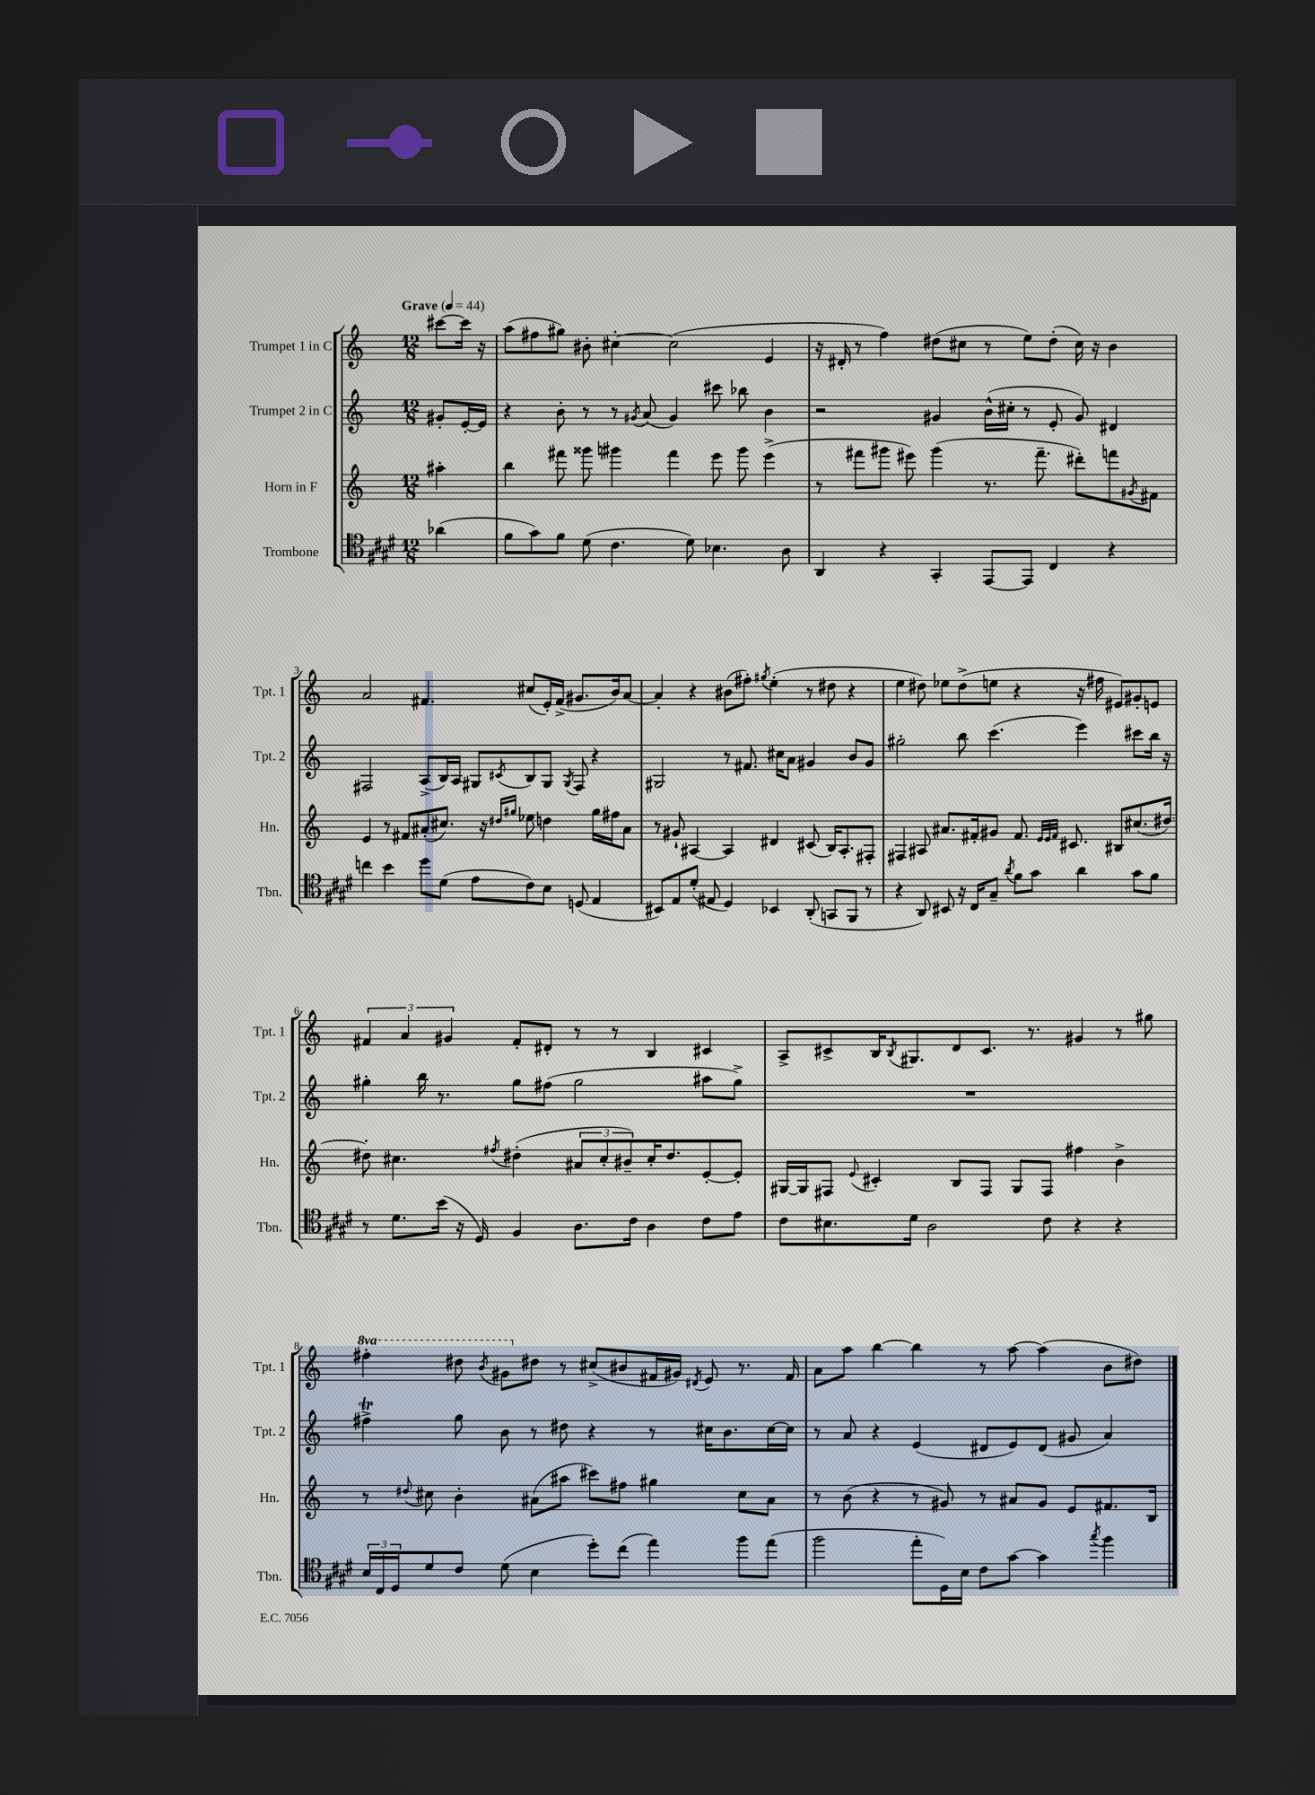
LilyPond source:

<<
\new StaffGroup <<
\new Staff = "s0" \with { instrumentName = "Trumpet 1 in C" shortInstrumentName = "Tpt. 1" } {
    \clef treble \key c \major \numericTimeSignature \time 12/8 \set Staff.ottavationMarkups = #ottavation-simple-ordinals \partial 4 \tempo "Grave" 4 = 44
    cis'''8~ cis'''16 r16 |
    a''8( fis''8 gis''8) bis'8-. cis''4~-. cis''2( e'4 |
    r16 dis'16-. r8 f''4) dis''8( cis''8 r8 e''8) dis''8-.( cis''16) r16 b'4 |
    a'2 fis'4. cis''8( e'16-.) fis'16->( gis'8. b'16) a'8~ |
    a'4-. r4 bis'8( fis''8-.) \acciaccatura { gis''8 } e''4-.( r8 dis''8 r4 |
    e''4 dis''8) ees''8 dis''8->( e''8 r4 r16 fis''16 eis'8) gis'8-. e'8 |
    \tuplet 3/2 { fis'4 a'4 gis'4 } fis'8-. dis'8-. r8 r8 b4 cis'4 |
    a8-> cis'8-> b16 \acciaccatura { b8 } gis8. d'8 cis'8. r8. gis'4 r8 gis''8 |
    \ottava #1 fis'''4-. dis'''8 \acciaccatura { b''8 } gis''8 \ottava #0 dis''8 r8 cis''8->( bis'8 fis'16 gis'16) \acciaccatura { dis'8 } e'8 r8. fis'16 |
    a'8 a''8 b''4~ b''4 r8 a''8~ a''4( b'8 dis''8) \bar "|." |
}
\new Staff = "s1" \with { instrumentName = "Trumpet 2 in C" shortInstrumentName = "Tpt. 2" } {
    \clef treble \key c \major \numericTimeSignature \time 12/8 \partial 4
    gis'8-. e'16~-. e'16 |
    r4 b'8-. r8 r8 \acciaccatura { gis'8 } a'8( gis'4) cis'''8 bes''8 b'4 |
    r2 gis'4 b'16-^( cis''16-. r8 e'8-. gis'8) dis'4 |
    fis2 a8->( b16) a16 gis8 \acciaccatura { cis'8 } b8 gis8 \acciaccatura { gis8 } fis8 r4 |
    gis2 r8 fis'8. cis''16 a'8 gis'4 b'8 gis'8 |
    gis''2-. b''8 c'''4.( e'''4) cis'''8 b''16 r16 |
    gis''4-. b''16 r8. gis''8 fis''8( gis''2 ais''8 gis''8->) |
    R1. |
    fis''4->\trill g''8 b'8 r8 dis''8 r4 r8 cis''16 b'8. cis''16~ cis''16 |
    r8 a'8 r4 e'4( dis'8 e'8) dis'8( gis'8 a'4) \bar "|." |
}
\new Staff = "s2" \with { instrumentName = "Horn in F" shortInstrumentName = "Hn." } {
    \clef treble \key c \major \numericTimeSignature \time 12/8 \partial 4
    ais''4-. |
    b''4 fis'''8 gisis'''8 gis'''4 fis'''4 e'''8 gis'''8 e'''4->( |
    r8 fis'''8 gis'''8 eis'''8) gis'''4( r8. fis'''8.-- dis'''8-.) f'''8 \acciaccatura { gis'8 } fis'8 |
    e'4 r8 fis'8 ais'8-.( cis''8.) r16 \grace { dis''16 gis''16 } ees''8 d''4 gis''16 fis''16 ais'8 |
    r8 gis'8-! ais4~ ais4 dis'4 cis'8( b16) ais8.-. fis8-. |
    fis4 ais8 ais'8. fis'16-. gis'8 fis'8. \grace { e'32 e'32 fis'32 } cis'8. bis8 cis''8.( dis''16~) |
    dis''8-. cis''4. \acciaccatura { fis''8 } dis''4-.( \tuplet 3/2 { ais'8 cis''8-. bis'8--) } cis''16-. dis''8. e'8~-. e'8-. |
    gis16~ gis16 fis8 \appoggiatura { e'8 } cis'4-. b8 fis8 gis8 fis8 fis''4 b'4-> |
    r8 \appoggiatura { dis''8 } cis''8 b'4-. ais'8( ais''8 cis'''8) fis''8 gis''4 cis''8 ais'8 |
    r8 b'8( r4 r8 gis'8) r8 ais'8 gis'8 e'8 fis'8. b16 \bar "|." |
}
\new Staff = "s3" \with { instrumentName = "Trombone" shortInstrumentName = "Tbn." } {
    \clef tenor \key e \major \numericTimeSignature \time 12/8 \partial 4
    aes'4( |
    fis'8 gis'8) fis'8 dis'8( cis'4. dis'8) bes4. a8 |
    a,4 r4 gis,4-. e,8~ e,8 cis4 r4 |
    c''4 b'4 dis''8 dis'8( e'8 cis'8) b8 d8( e4 |
    bis,8) e8 dis'8-.( eis8 dis4) bes,4 a,8-.( g,8 fis,8 r8 |
    r4 a,8) bis,8 r16 cis16 gis8-- \acciaccatura { a'8 } fis'8 gis'8 a'4 gis'8 fis'8 |
    r8 dis'8. b'16( r16 dis16) fis4 a8. cis'16 a4 cis'8 e'8 |
    cis'8 bis8. dis'16 a2 cis'8 r4 r4 |
    \tuplet 3/2 { b16 cis16 dis16 } dis'8 cis'8 dis'8( b4 dis''8-.) cis''8( e''4) fis''8 e''8( |
    fis''2 e''8-. dis16) b16 cis'8 gis'8~ gis'4 \acciaccatura { gis''8 } fis''4 \bar "|." |
}
>>
>>
